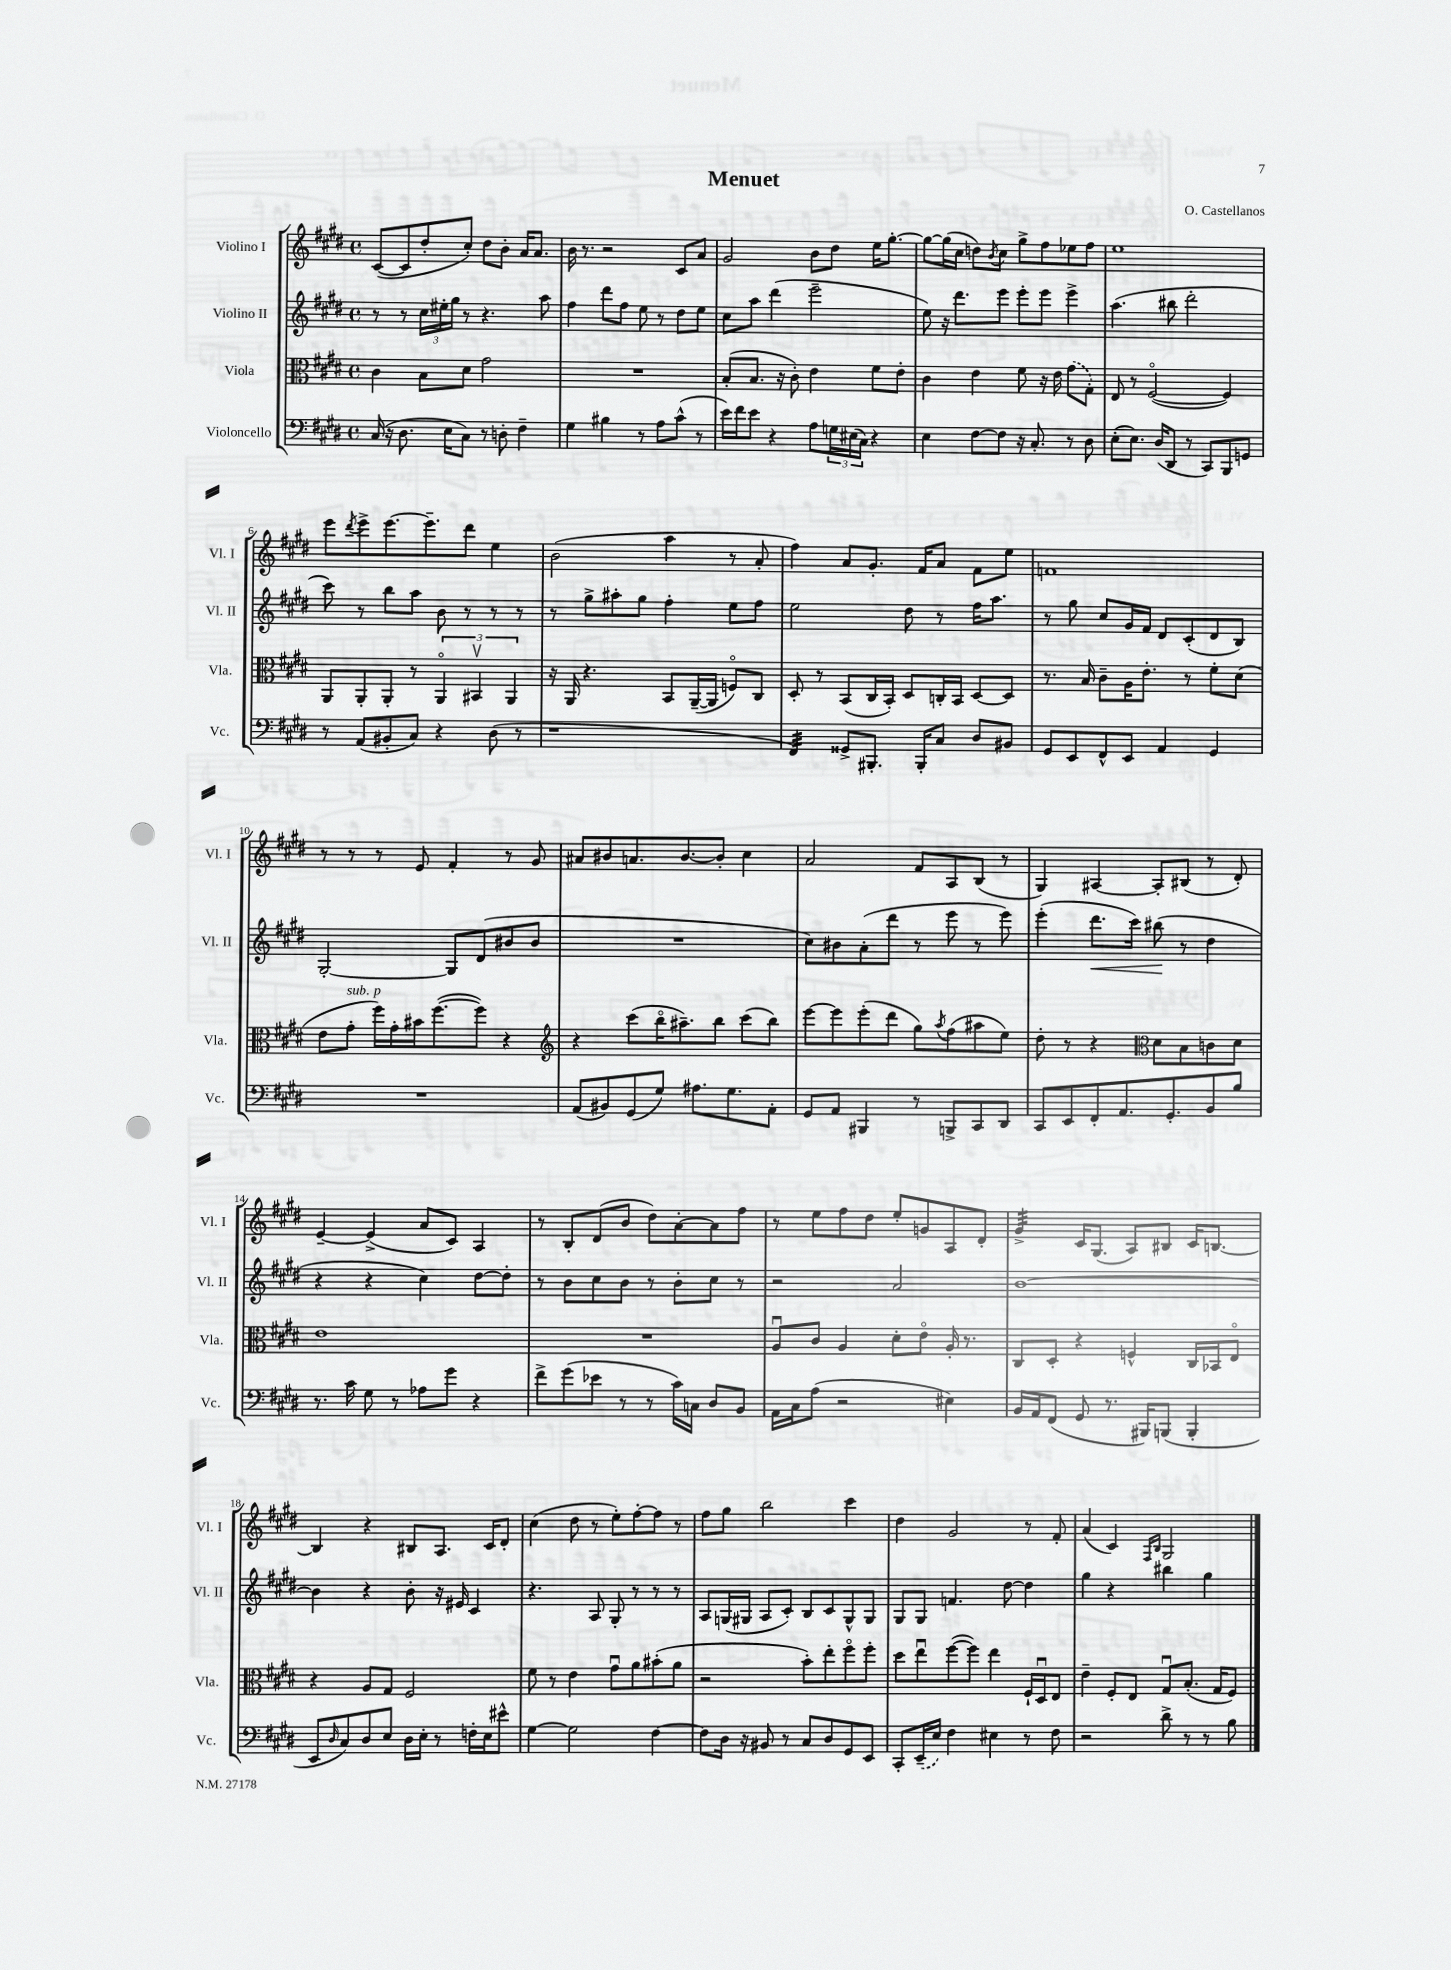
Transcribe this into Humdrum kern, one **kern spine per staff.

**kern	**kern	**kern	**kern
*staff4	*staff3	*staff2	*staff1
*clefF4	*clefC3	*clefG2	*clefG2
*k[f#c#g#d#]	*k[f#c#g#d#]	*k[f#c#g#d#]	*k[f#c#g#d#]
*M4/4	*M4/4	*M4/4	*M4/4
*met(c)	*met(c)	*met(c)	*met(c)
(16C#	4c#	8r	([8c#
16r	.	.	.
8.D#	.	8r	8c#]
.	8B	24cc#	8dd#'
.	.	24ee#'	.
16E	.	.	.
.	.	24gg#	.
8C#)	8d#	8r	8cc#')
8r	2g#	4.r	8dd#
8D'	.	.	8b'
4F#~	.	.	16a
.	.	.	8.a
.	.	8aa	.
=	=	=	=
4G#	1r	4ff#	16b
.	.	.	8.r
4B#	.	8ddd#	2r
.	.	8ff#	.
8r	.	8ee	.
8A	.	8r	.
(8c#^^	.	8dd#	8c#
8r	.	8ee	8a
=	=	=	=
16e)	(8B'	8cc#	2g#
16f#	.	.	.
8e	8.B	8aa	.
4r	.	(4ddd#	.
.	16r	.	.
.	8c#')	.	.
8A	4e	2eee~	8b
24G	.	.	8dd#
(24E#	.	.	.
24C#)	.	.	.
4r	8f#	.	16ee
.	.	.	[8.gg#'
.	8e'	.	.
=	=	=	=
4E	4c#	8ee)	8gg#_
.	.	16r	(16gg#]
.	.	8.ddd#	16cc#
[8F#	4e	.	8dd)
.	.	.	8qb
8F#]	.	8eee	8cc#
16r	8f#	8eee'	8gg#^
8.C#'	.	.	.
.	16r	8eee	8ff#
.	16e	.	.
8r	(8g#	4eee^	8ee-
8D#	8G#')	.	8ff#
=	=	=	=
(8E'	8E	(4.aa	1ee
8.E)	8r	.	.
.	([2F#o	.	.
(16D#	.	.	.
8DD#	.	8bb#	.
8r	.	2ddd#'	.
8CC#)	.	.	.
8BBB	4F#])	.	.
8GG	.	.	.
=	=	=	=
8r	8AA	8ccc#)	8eee
.	.	.	8qddd#
(8AA	8AA'	8r	8eee^
8BB#'	8AA'	8bb	[8.eee
8C#)	8r	8aa	.
.	.	.	8.eee~]
4r	6AAo	8b	.
.	.	8r	8ddd#
.	6BB#v	.	.
(8D#	.	8r	4ee
.	6AA	.	.
8r	.	8r	.
=	=	=	=
1r	16r	8r	(2b
.	16AA	.	.
.	4.r	8gg#^	.
.	.	8aa#'	.
.	.	8gg#	.
.	8BB	4ff#'	4aa
.	([16AA~	.	.
.	16AA]	.	.
.	8Fo)	8ee	8r
.	8C#	8ff#	8a'
=	=	=	=
4FF#)	8D#'	2ee	4ff#)
.	8r	.	.
8GG##^	(8BB	.	8a
8.BBB#'	16C#	.	8.g#'
.	16BB')	.	.
.	8D#	8dd#	.
16BBB#'	.	.	16f#
8C#	16C'	8r	8a
.	16BB	.	.
8D#	[8D#	16ff#	8f#
.	.	8.aa	.
8BB#	8D#]	.	8ee
=	=	=	=
8GG#	8.r	8r	1f
8EE	.	8gg#	.
.	16B	.	.
8FF#^^	8c#~	8cc#	.
8EE	16A	16g#	.
.	8.e'	16f#	.
4AA	.	8d#	.
.	8r	(8c#'	.
4GG#	8f#'	8d#	.
.	(8d#	8B)	.
=	=	=	=
1r	8e	[2G#'	8r
.	8g#'	.	8r
.	16ff#)	.	8r
.	16g#'	.	.
.	16b#	.	8e
.	([8.ff#	.	.
.	.	8G#]	4f#'
.	8ff#])	(8d#	.
.	4r	8b#	8r
.	.	8b#	8g#
=	=	=	=
*	*clefG2	*	*
(8AA	4r	1r	8a#
8BB#)	.	.	8b#
(8GG#	(8ccc#	.	8.a
8G#)	16bbo	.	.
.	8.aa#~)	.	[8.b#
8.A#	.	.	.
.	8bb	.	8b#']
8.G#	.	.	.
.	(8ccc#	.	4cc#
8AA'	8bb)	.	.
=	=	=	=
8GG#	[8eee	8cc#)	2a
8AA	8eee]	8b#	.
4BBB#	(8eee'	(8a'	.
.	8ddd#	8ddd#	.
8r	8gg#)	8r	8f#
.	8qaa	.	.
8BBB^	(8ff#	8eee	8A
8CC#	8aa#	8r	(8B
8DD#	8ee)	8eee)	8r
=	=	=	=
8CC#	8dd#'	(4eee'	4G#)
8EE	8r	.	.
8FF#'	4r	8.ddd#	[4A#
8.AA	.	.	.
.	.	16ccc#)	.
*	*clefC3	*	*
.	8d#	(8bb#	8A#']
8.GG#'	.	.	.
.	8B	8r	(8B#
8BB	8c	4dd#	8r
8B	8d#	.	8d#')
=	=	=	=
8.r	1e	4r	[4e~
16c#	.	.	.
8G#	.	4r	(4e^]
8r	.	.	.
8A-	.	4cc#)	8a
8g#	.	.	8c#)
4r	.	[8dd#	4A
.	.	8dd#']	.
=	=	=	=
8f#^	1r	8r	8r
(8g#	.	8b	8B'
8e-	.	8cc#	(8d#
8r	.	8b	8b
8r	.	8r	8dd#)
16c#)	.	8b'	[8a'
16C	.	.	.
8D#	.	8cc#	8a]
8BB	.	8r	8ff#
=	=	=	=
16AA	8Au	2r	8r
16C#	.	.	.
(8A	8c#	.	8ee
2r	4A	.	8ff#
.	.	.	8dd#
.	8d#'	2a	8ee'
.	8eo	.	8g
4E#)	16A'	.	8A
.	8.r	.	.
.	.	.	8d#'
=	=	=	=
16BB	8C#	[1b	4g#^
16AA	.	.	.
(8FF#	8D#'	.	.
8GG#	4r	.	16c#
.	.	.	(8.G#
8.r	.	.	.
.	4F^^	.	8A)
16BBB#)	.	.	.
(8BBB	.	.	8B#
4BBB'	16C#	.	16c#
.	16BB-	.	[8.B
.	8Eo	.	.
=	=	=	=
8EE	4r	4b]	4B]
16qqD#	.	.	.
8C#)	.	.	.
8D#	8A	4r	4r
8E	8G#	.	.
16D#	2F#	8b'	8B#
16E'	.	.	.
8r	.	16r	8.A
.	.	16e#	.
16F'	.	4c#	.
16E	.	.	16c#
8e#^^	.	.	8d#'
=	=	=	=
[4G#	8f#	4.r	(4cc#
.	8r	.	.
2G#]	4e	.	8dd#
.	.	8A	8r
.	8g#u	8G#'	8ee')
.	8a	8r	[8ff#'
[4F#	(8b#'	8r	8ff#]
.	8a	8r	8r
=	=	=	=
8F#]	2r	8A	8ff#
16D#	.	(16G	8gg#
16r	.	16G#	.
8BB#	.	8A	2bb
8r	.	8c#')	.
8C#	8b')	8B	.
8D#	8ee'	8c#	.
8GG#	8ff#o	8G#^^	4ccc#
8EE	8ff#'	8G#	.
=	=	=	=
8CC#'	8dd#	8G#	4dd#
(16EE~	8eeu	8G#	.
16E)	.	.	.
4F#	([8ff#	4.f	2g#
.	8ff#])	.	.
4E#	4ee	.	.
.	.	[8dd#	.
8r	16F#`	4dd#]	8r
.	16D#u	.	.
8F#	8E	.	8f#'
=	=	=	=
2r	4e~	4gg#	(4a
.	8F#'	4r	4c#)
.	8E	.	.
.	.	.	16qqF#
.	.	.	16qqB
8d#^	8G#u	4bb#	2G#
8r	(8.B'	.	.
8r	.	4gg#	.
.	16G#	.	.
8B	8F#)	.	.
==	==	==	==
*-	*-	*-	*-
